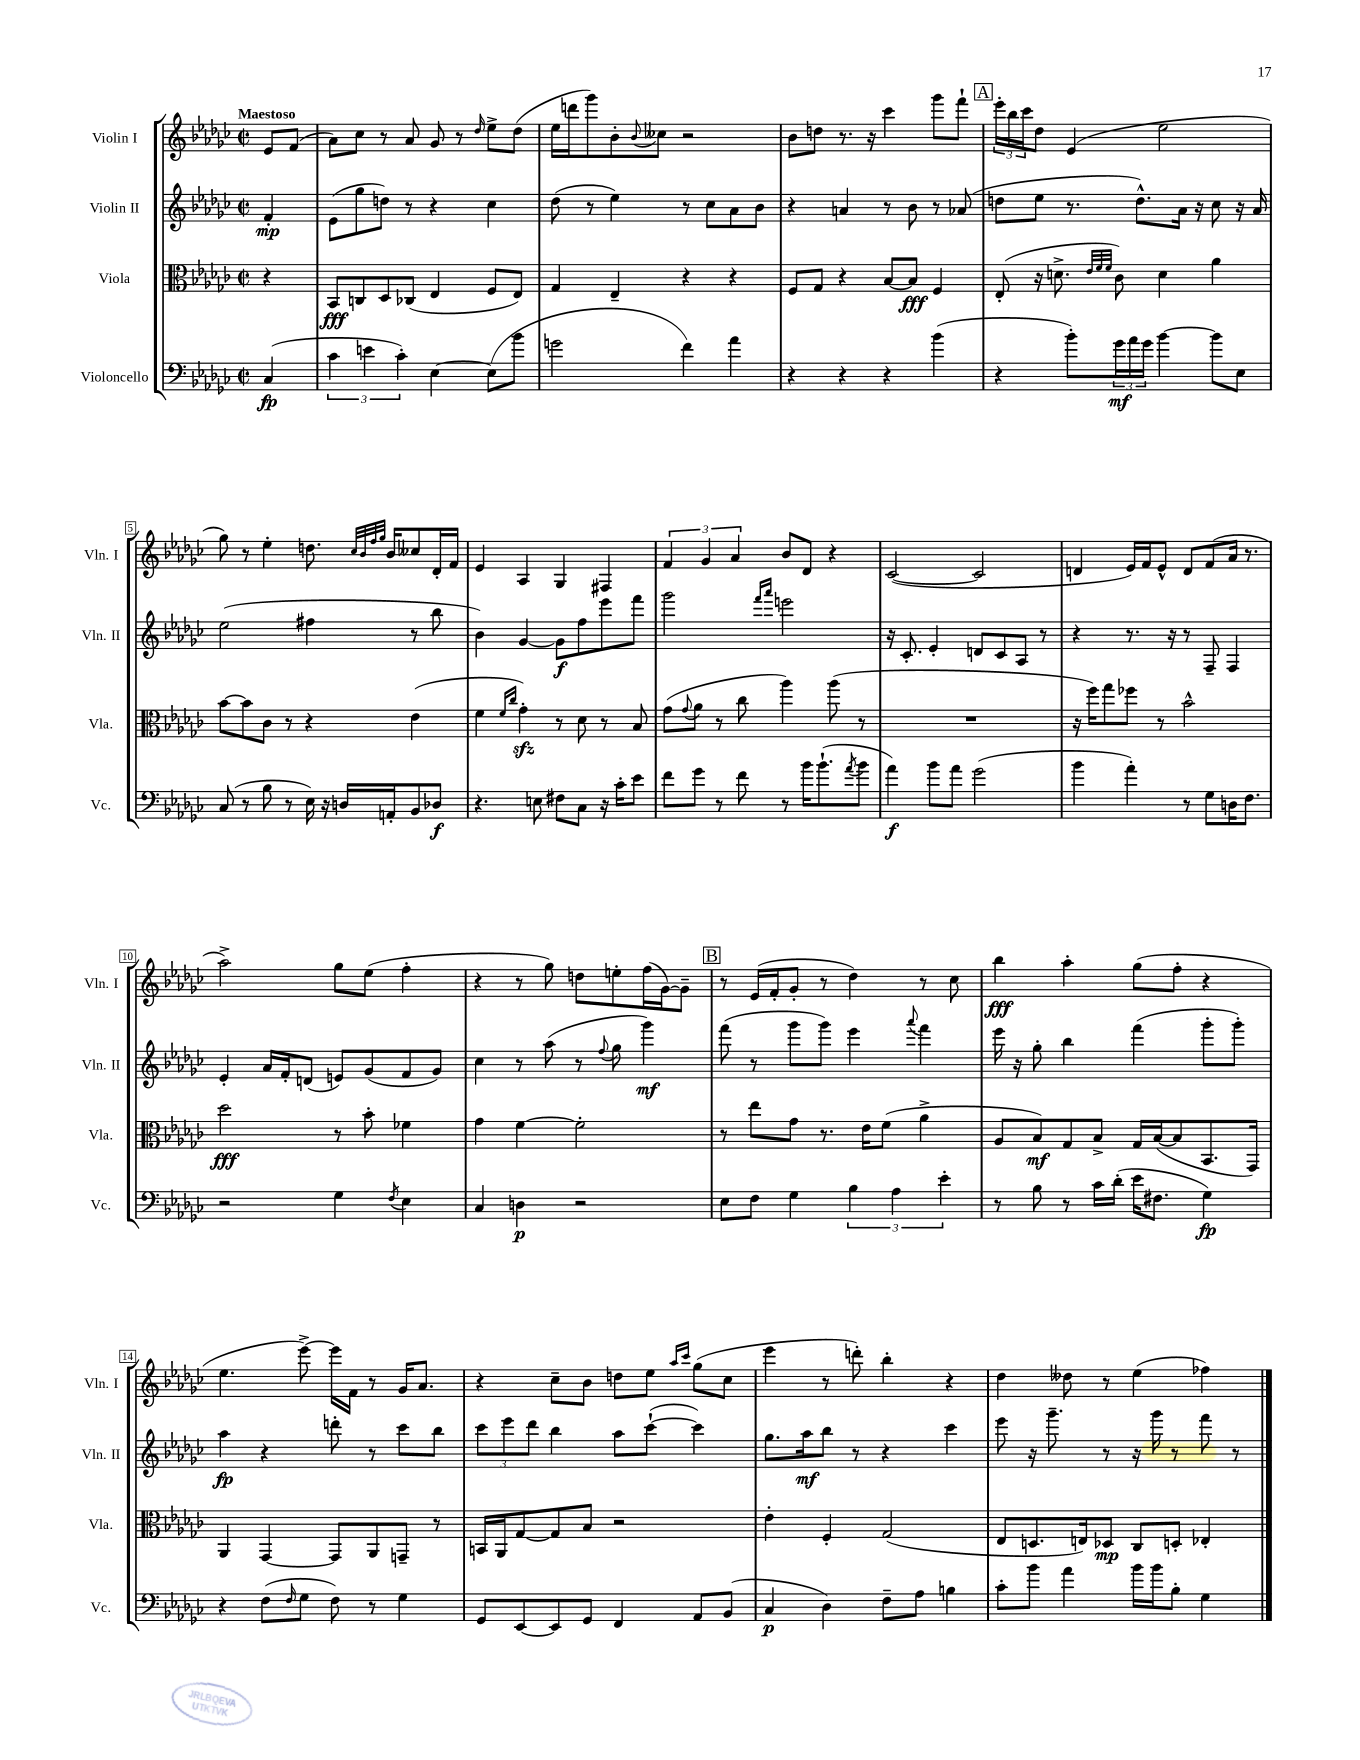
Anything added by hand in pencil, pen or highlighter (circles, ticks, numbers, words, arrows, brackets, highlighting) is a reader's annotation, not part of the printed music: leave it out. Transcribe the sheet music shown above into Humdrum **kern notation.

**kern	**kern	**kern	**kern
*staff4	*staff3	*staff2	*staff1
*clefF4	*clefC3	*clefG2	*clefG2
*k[b-e-a-d-g-c-]	*k[b-e-a-d-g-c-]	*k[b-e-a-d-g-c-]	*k[b-e-a-d-g-c-]
*M2/2	*M2/2	*M2/2	*M2/2
*met(c|)	*met(c|)	*met(c|)	*met(c|)
(4C-	4r	4f'	8e-
.	.	.	(8f
=	=	=	=
6c-	8BB-	(8e-	8a-)
.	8C	8gg-	8cc-
6e	.	.	.
.	8D-	8dd)	8r
6c-')	.	.	.
.	(8C-	8r	8a-
[4E-	4E-	4r	8g-
.	.	.	8r
.	.	.	16qqdd-
(8E-]	8F	4cc-	8ee-^
8b-	8E-)	.	(8dd-
=	=	=	=
2g	4G-	(8dd-	16ee-
.	.	.	16ddd
.	.	8r	8ggg-)
.	4E-~	4ee-)	8b-'
.	.	.	8qqb-
.	.	.	8cc--
4f)	4r	8r	2r
.	.	8cc-	.
4a-	4r	8a-	.
.	.	8b-	.
=	=	=	=
4r	8F	4r	8b-
.	8G-	.	8dd
4r	4r	4a	8.r
.	.	.	16r
4r	[8B-	8r	4ccc-
.	8B-]	8b-	.
(4b-	4F	8r	8ggg-
.	.	(8a-	8fff`
=	=	=	=
4r	(8E-'	8dd	24eee-'
.	.	.	24bb-
.	.	.	24ccc-
.	16r	8ee-	8dd-
.	8.d^	.	.
8b-')	.	8.r	(4e-
.	32qqe-	.	.
.	32qqf	.	.
.	32qqf	.	.
24g-	8c-)	.	.
24a-	.	.	.
.	.	8.dd^^)	.
24g-	.	.	.
[4b-	4d	.	2ee-
.	.	16a-	.
.	.	16r	.
8b-]	4a-	8cc-	.
8E-	.	16r	.
.	.	16a-	.
=	=	=	=
(8C-	[8b-	(2ee-	8gg-)
8r	8b-]	.	8r
8B-	8c-	.	4ee-'
8r	8r	.	.
16E-)	4r	4ff#	8.dd
16r	.	.	.
16D	.	.	.
.	.	.	32qqcc-
.	.	.	32qqb-
.	.	.	32qqff
.	.	.	32qqgg-
16AA'	.	.	16b-
8BB-	(4e-	8r	8cc--
8D-	.	8bb-	16d-'
.	.	.	16f
=	=	=	=
4.r	4f	4b-)	4e-
.	16qqf	.	.
.	16qqcc-	.	.
.	4g-')	[4g-	4A-
8E	.	.	.
8F#	8r	8g-]	4G-
8C-	8d-	8ff	.
16r	8r	8eee-	4F#
16c-'	.	.	.
8e-	8B-	8fff	.
=	=	=	=
8f	(8g-	2ggg-	6f
.	8qqg-	.	.
8g-	8a-	.	.
.	.	.	6g-
8r	8r	.	.
.	.	.	6a-
8f	8cc-	.	.
.	.	16qqfff	.
.	.	16qqaaa-	.
8r	4aa-)	2eee	8b-
16b-	.	.	8d-
(8.b-`	.	.	.
.	(8aa-	.	4r
8qa-	.	.	.
8b-	8r	.	.
=	=	=	=
4a-)	1r	16r	([2c-
.	.	8.c-'	.
8b-	.	4e-'	.
8a-	.	.	.
(2g-	.	8d	2c-]
.	.	8c-	.
.	.	8A-	.
.	.	8r	.
=	=	=	=
4b-	16r	4r	4d
.	16ff)	.	.
.	8gg-	.	.
4a-')	8ff-	8.r	16e-)
.	.	.	16f
.	8r	.	8e-^^
.	.	16r	.
8r	2b-^^	8r	8d
8G-	.	8F~	(8f
16D	.	4F	16a-
8.F	.	.	8.r
=	=	=	=
2r	2dd-	4e-'	2aa-^)
.	.	16a-	.
.	.	16f'	.
.	.	(8d	.
4G-	8r	8e)	8gg-
.	8b-'	(8g-	(8ee-
8qF	.	.	.
4E-	4f-	8f	4ff'
.	.	8g-)	.
=	=	=	=
4C-	4g-	4cc-	4r
4D	[4f	8r	8r
.	.	(8aa-	8gg-)
2r	2f']	8r	8dd
.	.	8qqff	.
.	.	8gg-	8ee'
.	.	4ggg-)	(16ff
.	.	.	[16g-)
.	.	.	8g-~]
=	=	=	=
8E-	8r	(8fff	8r
8F	8ee-	8r	(16e-
.	.	.	16f'
4G-	8g-	8ggg-	8g-'
.	8.r	8ggg-)	8r
6B-	.	4eee-	4dd-)
.	16e-	.	.
.	(8f	.	.
6A-	.	.	.
.	.	8qqaaa-	.
.	4a-^	4fff	8r
6e-'	.	.	.
.	.	.	8cc-
=	=	=	=
8r	8A-	16eee-	4bb-
.	.	16r	.
8B-	8B-)	8gg-'	.
8r	8G-	4bb-	4aa-'
16c-	8B-^	.	.
(16d-'	.	.	.
16e-	16G-	(4fff	(8gg-
8.F#	([16B-	.	.
.	8B-]	.	8ff'
4G-)	8.BB-	8ggg-'	4r
.	.	8ggg-')	.
.	16GG-)	.	.
=	=	=	=
4r	4AA-	4aa-	4.ee-
(8F	[4GG-	4r	.
16qqF	.	.	.
8G-	.	.	[8eee-^)
8F)	8GG-]	8ddd'	16eee-]
.	.	.	16f
8r	8AA-	8r	8r
4G-	8GG~	8ccc-	16g-
.	.	.	8.a-
.	8r	8bb-	.
=	=	=	=
8GG-	16BB	12ccc-	4r
.	16AA-	.	.
.	.	12eee-	.
[8EE-	[8G-	.	.
.	.	12ddd-	.
8EE-]	8G-]	4bb-	8cc-~
8GG-	8B-	.	8b-
4FF	2r	8aa-	8dd
.	.	([8ccc-`	8ee-
.	.	.	16qqaa-
.	.	.	16qqccc-
8AA-	.	4ccc-])	(8gg-
(8BB-	.	.	8cc-
=	=	=	=
4C-	4e-'	8.gg-	4eee-
.	.	16aa-	.
4D-)	4F'	8bb-	8r
.	.	8r	8ddd')
8F~	(2G-	4r	4bb-'
8A-	.	.	.
4B	.	4ccc-	4r
=	=	=	=
8c-'	8E-	8eee-	4dd-
8b-	8.D	16r	.
.	.	8.ggg-~	.
4a-	.	.	8dd--
.	16E)	.	.
.	8D-	8r	8r
16b-	8C-	16r	(4ee-
16b-	.	16ggg-	.
8B-'	8D'	8r	.
4G-	4E-'	8fff	4ff-)
.	.	8r	.
==	==	==	==
*-	*-	*-	*-
